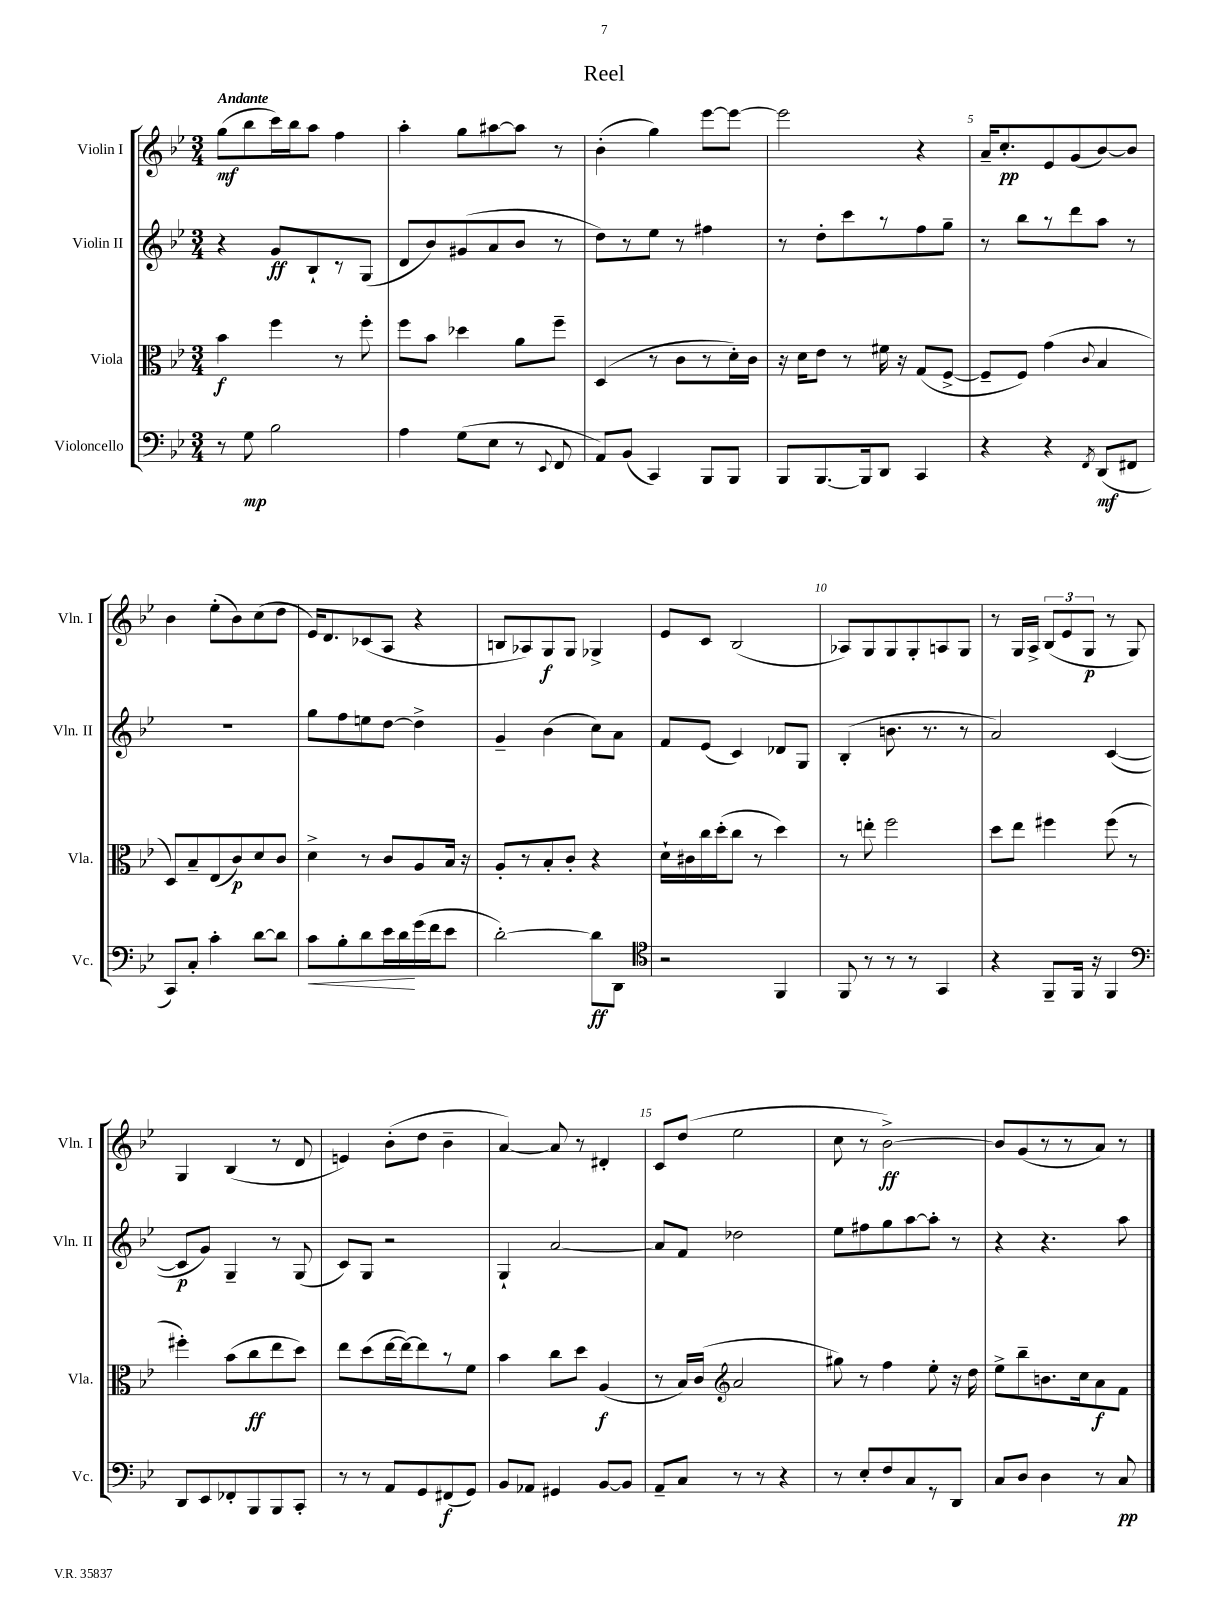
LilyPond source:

\header { title = "Reel" }
<<
\new StaffGroup <<
\new Staff = "s0" \with { instrumentName = "Violin I" shortInstrumentName = "Vln. I" } {
    \clef treble \key bes \major \numericTimeSignature \time 3/4 \tempo "Andante"
    \autoBeamOff g''8[\mf( bes''8 c'''16) bes''16 a''8] f''4 |
    a''4-. g''8[ ais''8~ ais''8] r8 |
    bes'4-.( g''4) ees'''8[~ ees'''8]~ |
    ees'''2 r4 |
    a'16[-- c''8.-.\pp ees'8 g'8( bes'8~) bes'8] |
    bes'4 ees''8[-.( bes'8) c''8( d''8] |
    ees'16[) d'8. ces'8( a8] r4 |
    b8[ aes8) g8\f g8] ges4-> |
    ees'8[ c'8] bes2( |
    aes8[) g8 g8 g8-. a8 g8] |
    r8 g16[ a16]-> \tuplet 3/2 { bes8[( ees'8 g8]\p } r8 g8) |
    g4 bes4( r8 d'8 |
    e'4) bes'8[-.( d''8] bes'4-- |
    a'4~) a'8 r8 dis'4-. |
    c'8[ d''8]( ees''2 |
    c''8 r8 bes'2~->\ff) |
    bes'8[ g'8( r8 r8 a'8]) r8 \bar "|." |
}
\new Staff = "s1" \with { instrumentName = "Violin II" shortInstrumentName = "Vln. II" } {
    \clef treble \key bes \major \numericTimeSignature \time 3/4
    \autoBeamOff r4 g'8[\ff bes8-! r8 g8]( |
    d'8[ bes'8) gis'8( a'8 bes'8] r8 |
    d''8[) r8 ees''8] r8 fis''4 |
    r8 d''8[-. c'''8 r8 f''8 g''8]-- |
    r8 bes''8[ r8 d'''8 a''8] r8 |
    R2. |
    g''8[ f''8 e''8 d''8]~ d''4-> |
    g'4-- bes'4( c''8[) a'8] |
    f'8[ ees'8]( c'4) des'8[ g8] |
    bes4-.( b'8. r8. r8 |
    a'2) c'4~( |
    c'8[\p g'8]) g4-- r8 g8( |
    c'8[) g8] r2 |
    g4-! a'2~ |
    a'8[ f'8] des''2 |
    ees''8[ fis''8 g''8 a''8~ a''8]-. r8 |
    r4 r4. a''8 \bar "|." |
}
\new Staff = "s2" \with { instrumentName = "Viola" shortInstrumentName = "Vla." } {
    \clef alto \key bes \major \numericTimeSignature \time 3/4
    \autoBeamOff bes'4\f f''4 r8 f''8-. |
    f''8[ bes'8] des''4 a'8[ f''8]-- |
    d4( r8 c'8[ r8 d'16-.) c'16] |
    r16 d'16[ ees'8] r8 fis'16 r16 g8[( f8]~-> |
    f8[-- f8]) g'4( \appoggiatura { c'8 } bes4 |
    d8[) bes8-- ees8( c'8\p) d'8 c'8] |
    d'4-> r8 c'8[ a8 bes16] r16 |
    a8[-. r8 bes8-. c'8]-. r4 |
    d'16[-! cis'16 c''16 d''16-.( c''8] r8 d''4) |
    r8 e''8-. f''2 |
    d''8[ ees''8] fis''4 fis''8( r8 |
    fis''4-.) bes'8[( c''8\ff ees''8 d''8]) |
    ees''8[ d''8( ees''16~ ees''16~) ees''8 r8 f'8] |
    bes'4 c''8[ d''8] a4\f( |
    r8 bes16[) c'16]( \clef treble a'2 |
    gis''8) r8 f''4 ees''8-. r16 d''16 |
    ees''8[-> bes''8-- b'8. c''16 a'8\f f'8] \bar "|." |
}
\new Staff = "s3" \with { instrumentName = "Violoncello" shortInstrumentName = "Vc." } {
    \clef bass \key bes \major \numericTimeSignature \time 3/4
    \autoBeamOff r8 g8\mp bes2 |
    a4 g8[( ees8] r8 \appoggiatura { ees,8 } f,8 |
    a,8[) bes,8]( c,4) bes,,8[ bes,,8] |
    bes,,8[ bes,,8.~ bes,,16 d,8] c,4 |
    r4 r4 \acciaccatura { f,8 } d,8[\mf( fis,8] |
    c,8[) c8]-. c'4-. d'8[~ d'8] |
    c'8[\< bes8-. d'8 ees'16 d'16\! g'16( f'16 ees'8] |
    d'2~-.) d'8[\ff d,8] |
    \clef tenor r2 f,4 |
    f,8 r8 r8 r8 g,4 |
    r4 f,8[-- f,16] r16 f,4 |
    \clef bass d,8[ ees,8 fes,8-. bes,,8 bes,,8 c,8]-. |
    r8 r8 a,8[ g,8 fis,8\f( g,8]) |
    bes,8[ aes,8] gis,4 bes,8[~ bes,8] |
    a,8[-- c8] r8 r8 r4 |
    r8 ees8[-. f8 c8 r8 d,8] |
    c8[ d8] d4 r8 c8\pp \bar "|." |
}
>>
>>
\layout { \context { \Score \override BarNumber.break-visibility = ##(#f #t #t) barNumberVisibility = #(every-nth-bar-number-visible 5) } }
